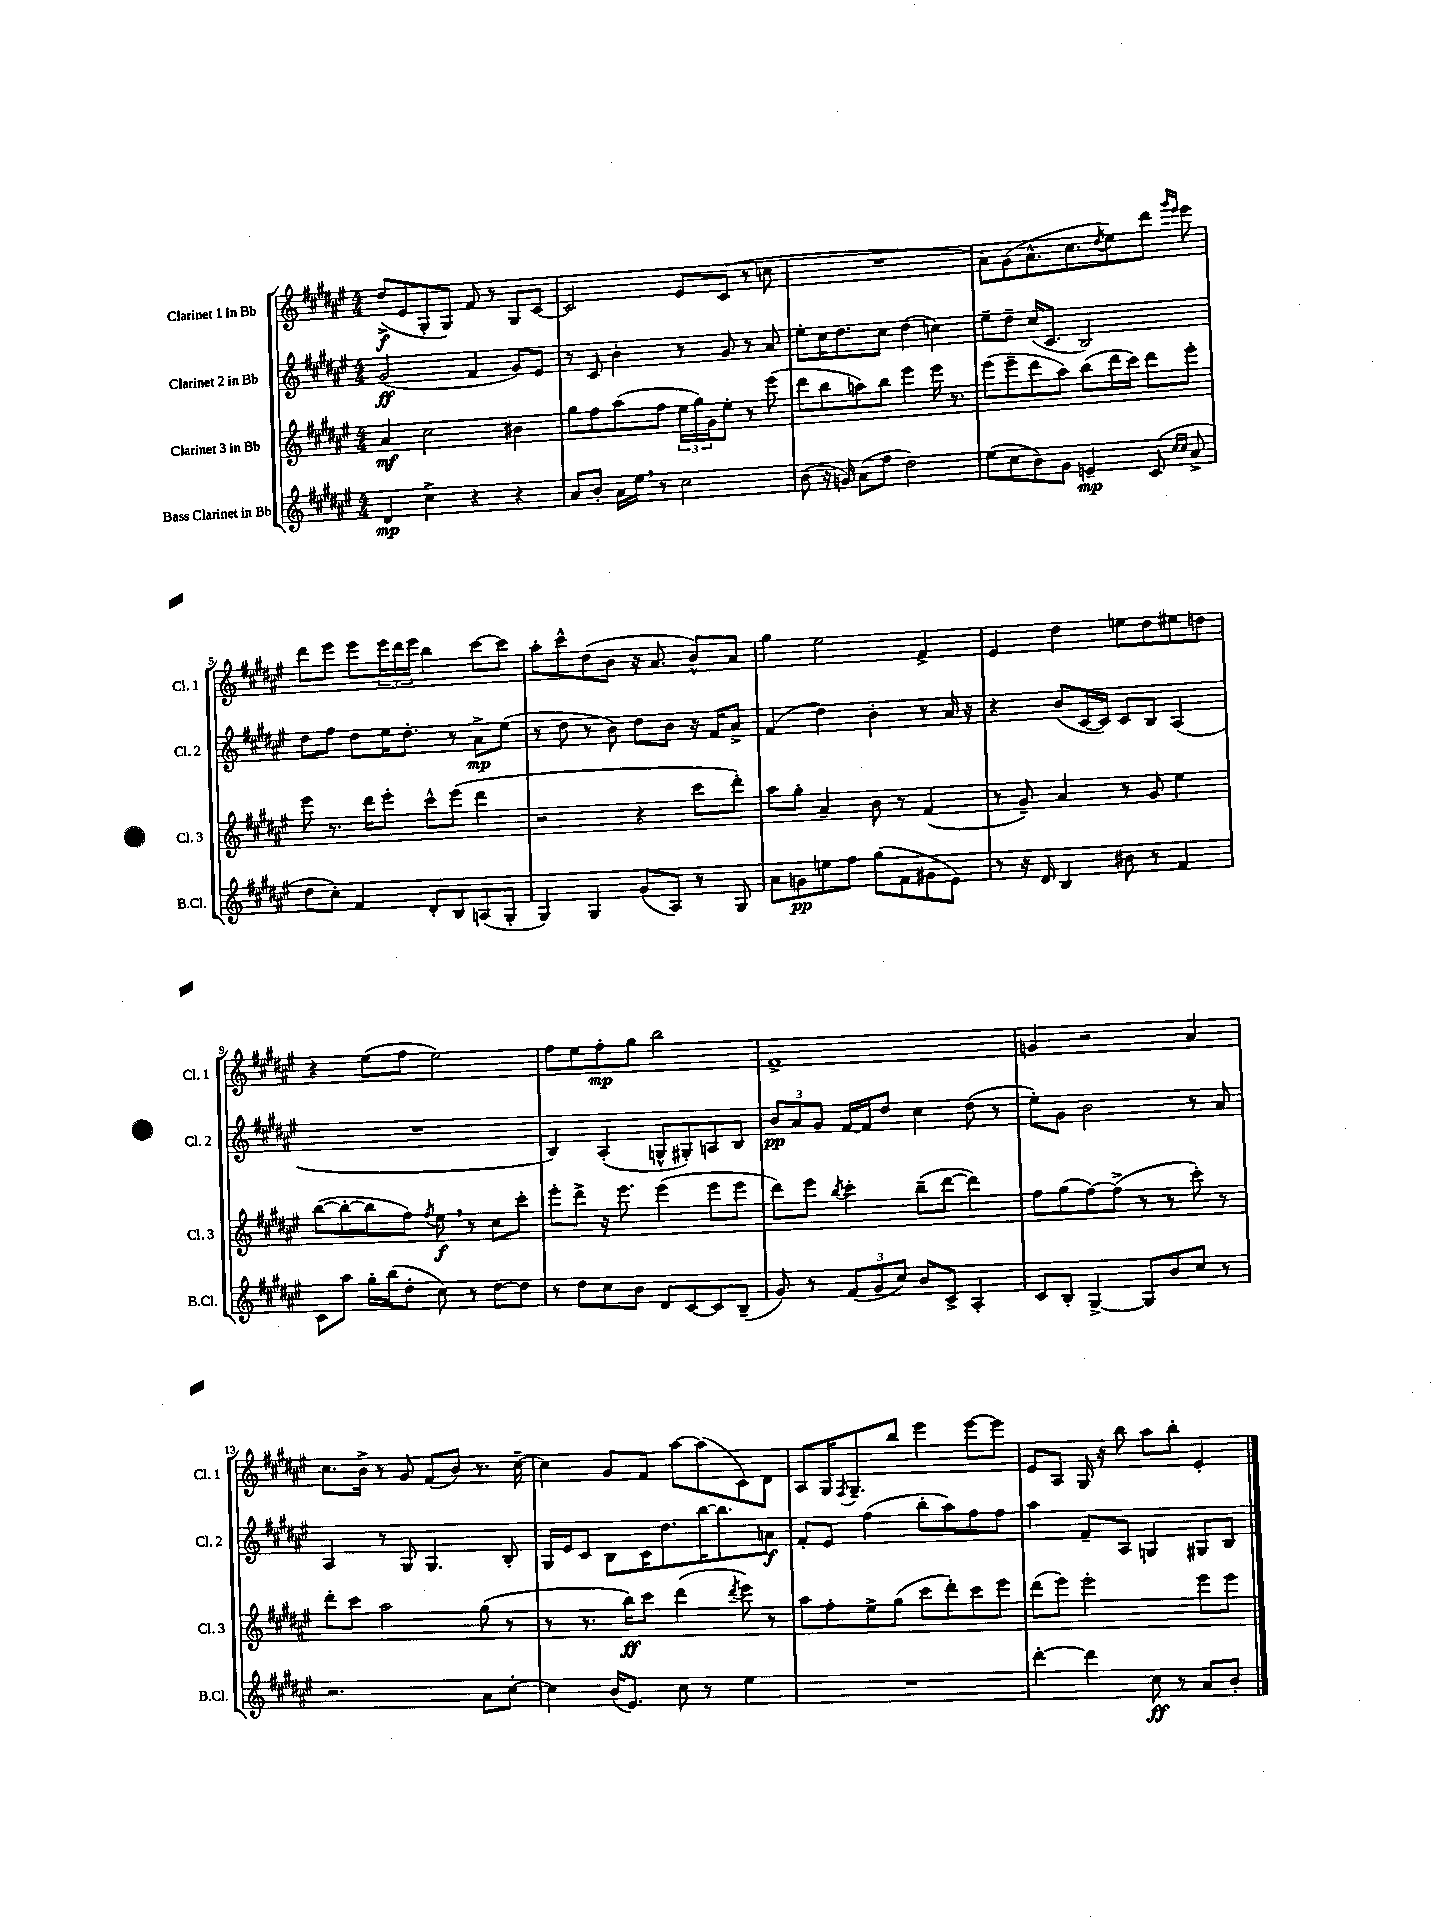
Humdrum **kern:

**kern	**dynam	**kern	**dynam	**kern	**dynam	**kern	**dynam
*part4	*part4	*part3	*part3	*part2	*part2	*part1	*part1
*staff4	*staff4	*staff3	*staff3	*staff2	*staff2	*staff1	*staff1
*I"Bass Clarinet in Bb	*	*I"Clarinet 3 in Bb	*	*I"Clarinet 2 in Bb	*	*I"Clarinet 1 in Bb	*
*I'B.Cl.	*	*I'Cl. 3	*	*I'Cl. 2	*	*I'Cl. 1	*
*clefG2	*	*clefG2	*	*clefG2	*	*clefG2	*
*k[f#c#g#d#a#e#]	*	*k[f#c#g#d#a#e#]	*	*k[f#c#g#d#a#e#]	*	*k[f#c#g#d#a#e#]	*
*M4/4	*	*M4/4	*	*M4/4	*	*M4/4	*
=1	=1	=1	=1	=1	=1	=1	=1
4d#/	mp	4a#/	mf	(2g#/	ff	(8dd#^/L	f
.	.	.	.	.	.	8e#/	.
4cc#^\	.	2cc#\	.	.	.	8G#'/	.
.	.	.	.	.	.	8G#/J)	.
4r	.	.	.	4f#/	.	8f#/	.
.	.	.	.	.	.	8r	.
4r	.	4b#X\	.	8g#/L)	.	8G#/L	.
.	.	.	.	8e#/J	.	[8c#/J	.
=2	=2	=2	=2	=2	=2	=2	=2
8a#/L	.	8gg#\L	.	8r	.	2c#/]	.
8b'/J	.	8ff#\	.	8c#/	.	.	.
16a#\LL	.	(8aa#\	.	4b'\	.	.	.
16ee#,\JJ	.	.	.	.	.	.	.
8r	.	8ff#\J	.	.	.	.	.
2cc#\	.	24ee#\LL	.	8r	.	8e#/L	.
.	.	24gg#\)	.	.	.	.	.
.	.	24g#\J	.	.	.	.	.
.	.	8ee#'\J	.	8g#/	.	(8c#/J	.
.	.	8r	.	8r	.	8r	.
.	.	(8eee#\	.	8a#/	.	8ccn\	.
=3	=3	=3	=3	=3	=3	=3	=3
(8b\	.	8ddd#\L	.	8ee#'\L	.	1r	.
16r	.	8bb\	.	16cc#\K	.	.	.
16gn/)	.	.	.	8.dd#\	.	.	.
(8a#\L	.	8aan\)	.	.	.	.	.
8ff#\J	.	8bb\J	.	8cc#\J	.	.	.
2dd#\)	.	4eee#\	.	(4dd#\	.	.	.
.	.	16eee#\	.	4ccn\)	.	.	.
.	.	8.r	.	.	.	.	.
=4	=4	=4	=4	=4	=4	=4	=4
(8ee#\L	.	(8eee#\L	.	8ee#~\L	.	8a#\L)	.
8cc#\	.	8eee#~\	.	8dd#~\J	.	(8g#\	.
8b\)	.	8ddd#\	.	(16cc#/KL	.	8.a#^^\	.
.	.	.	.	8.c#/J	.	.	.
8g#\J	.	8aa#\J)	.	.	.	.	.
.	.	.	.	.	.	8.cc#\	.
4en~/	mp	(8bb\L	.	2B/)	.	.	.
.	.	.	.	.	.	8qdd#/	.
.	.	16ddd#\L	.	.	.	8ee#\)	.
.	.	16ccc#\JJ)	.	.	.	.	.
(8c#/	.	8ddd#\L	.	.	.	8ddd#\J	.
16qqcc#/LL	.	.	.	.	.	16qqggg#/LL	.
16qqcc#/JJ	.	.	.	.	.	16qqeee#/JJ	.
8a#^/	.	8eee#'\J	.	.	.	8eee#\	.
!!LO:LB:g=z
=5	=5	=5	=5	=5	=5	=5	=5
8dd#\L	.	8eee#\	.	8dd#\L	.	8ddd#\L	.
8cc#'\J)	.	8.r	.	8ff#\J	.	8eee#\J	.
4f#/	.	.	.	8dd#\L	.	8eee#\L	.
.	.	16ddd#\KL	.	.	.	.	.
.	.	8eee#'\J	.	16ee#\K	.	24eee#\L	.
.	.	.	.	.	.	24ddd#\	.
.	.	.	.	8.dd#'\J	.	.	.
.	.	.	.	.	.	24eee#\JJ	.
8d#'/L	.	8ccc#^^\L	.	.	.	4bb\	.
8B/	.	(8eee#\J	.	8r	.	.	.
(8An/	.	4ddd#\	.	8a#^\L	mp	[8ccc#\L	.
8G#'/J	.	.	.	(8ee#\J	.	8ccc#\J]	.
=6	=6	=6	=6	=6	=6	=6	=6
4G#/)	.	2r	.	8r	.	8aa#'\L	.
.	.	.	.	8dd#\	.	8ccc#^^\	.
4G#/	.	.	.	8r	.	(8dd#\	.
.	.	.	.	8b\)	.	8b\J	.
(8g#/L	.	4r	.	8dd#\L	.	16r	.
.	.	.	.	.	.	8.a#/	.
8A#/J)	.	.	.	8b\J	.	.	.
8r	.	8ccc#\L	.	16r	.	8b^^/L)	.
.	.	.	.	16f#/KL	.	.	.
8G#/	.	8ddd#'\J)	.	8a#^/J	.	8a#/J	.
=7	=7	=7	=7	=7	=7	=7	=7
8a#\L	.	8aa#\L	.	(4f#/	.	4gg#\	.
8gn\	pp	8gg#'\J	.	.	.	.	.
8een\	.	4a#~/	.	4dd#\)	.	2ee#\	.
8ff#\J	.	.	.	.	.	.	.
(8gg#\L	.	8b\	.	4b'\	.	.	.
8f#\	.	8r	.	.	.	.	.
8g#X\	.	(4f#/	.	8r	.	4f#^/	.
8e#\J)	.	.	.	16a#/	.	.	.
.	.	.	.	16r	.	.	.
=8	=8	=8	=8	=8	=8	=8	=8
8r	.	8r	.	4r	.	4e#/	.
16r	.	8g#~/)	.	.	.	.	.
16d#/	.	.	.	.	.	.	.
4B/	.	4a#/	.	(8b/L	.	4dd#\	.
.	.	.	.	[16c#/L	.	.	.
.	.	.	.	16c#/JJ])	.	.	.
8b#X\	.	8r	.	8c#/L	.	8een\L	.
8r	.	8g#/	.	8B/J	.	8dd#\	.
4f#/	.	4ee#\	.	(4A#/	.	8ee#X\	.
.	.	.	.	.	.	8ddn\J	.
!!LO:LB:g=z
=9	=9	=9	=9	=9	=9	=9	=9
8c#\L	.	([8bb\L	.	1r	.	4r	.
8aa#\J	.	8bb'\_	.	.	.	.	.
16gg#'\LL	.	8bb\]	.	.	.	(8ee#\L	.
(16bb\J	.	.	.	.	.	.	.
8dd#'\J	.	8ff#\J)	.	.	.	8ff#\J	.
.	.	8qff#/	.	.	.	.	.
8cc#\)	.	8ee#,\	f	.	.	2ee#\)	.
8r	.	8r	.	.	.	.	.
[8dd#\L	.	8cc#\L	.	.	.	.	.
8dd#\J]	.	8ccc#'\J	.	.	.	.	.
=10	=10	=10	=10	=10	=10	=10	=10
8r	.	8eee#'\L	.	4B/)	.	8ff#\L	.
8dd#\L	.	8ddd#^\J	.	.	.	8ee#\	.
8cc#\	.	16r	.	(4A#'/	.	8ff#'\	mp
.	.	8.eee#\	.	.	.	.	.
8b\J	.	.	.	.	.	8gg#\J	.
8d#/L	.	(4eee#\	.	8Gn^^/L	.	2bb\	.
[8c#/	.	.	.	8G#X'/)	.	.	.
8c#/]	.	8eee#\L	.	8An/	.	.	.
(8B~/J	.	8eee#\J	.	8B/J	.	.	.
=11	=11	=11	=11	=11	=11	=11	=11
8g#/)	.	8ddd#\L)	.	12b/L	pp	1f#^	.
.	.	.	.	12a#/	.	.	.
8r	.	8eee#\J	.	.	.	.	.
.	.	.	.	12g#/J	.	.	.
.	.	8qbb/	.	.	.	.	.
(12f#/L	.	4ccc#'\	.	[16f#/LL	.	.	.
.	.	.	.	16f#/J]	.	.	.
12g#/	.	.	.	.	.	.	.
.	.	.	.	8dd#/J	.	.	.
12cc#/J)	.	.	.	.	.	.	.
8b/L	.	(8bb~\L	.	4cc#\	.	.	.
8c#^/J	.	[8ddd#\J	.	.	.	.	.
4A#'/	.	4ddd#\])	.	(8dd#\	.	.	.
.	.	.	.	8r	.	.	.
=12	=12	=12	=12	=12	=12	=12	=12
8c#/L	.	8ff#\L	.	8ee#'\L)	.	4gn/	.
8B'/J	.	(8gg#\	.	8g#\J	.	.	.
[4G#^/	.	[8ff#\)	.	2b\	.	2r	.
.	.	(8ff#^\J]	.	.	.	.	.
8G#/L]	.	8r	.	.	.	.	.
8b/	.	8r	.	.	.	.	.
8cc#/J	.	8ccc#'\)	.	8r	.	4a#/	.
8r	.	8r	.	8a#/	.	.	.
!!LO:LB:g=z
=13	=13	=13	=13	=13	=13	=13	=13
2.r	.	8ddd#'\L	.	4A#/	.	8.cc#\L	.
.	.	8ccc#\J	.	.	.	.	.
.	.	.	.	.	.	16b^\Jk	.
.	.	2aa#\	.	8r	.	8r	.
.	.	.	.	8G#/	.	8g#/	.
.	.	.	.	4.G#/	.	(8f#/L	.
.	.	.	.	.	.	8b/J)	.
8a#\L	.	(8gg#\	.	.	.	8.r	.
[8cc#'\J	.	8r	.	8B'/	.	.	.
.	.	.	.	.	.	[16cc#~\	.
=14	=14	=14	=14	=14	=14	=14	=14
4cc#\]	.	8r	.	16G#/LL	.	4cc#\]	.
.	.	.	.	16e#/J	.	.	.
.	.	8.r	.	8c#/J	.	.	.
(16b/KL	.	.	.	8B\L	.	8g#/L	.
8.e#/J)	.	16bb\KL)	ff	.	.	.	.
.	.	8ccc#\J	.	16c#\K	.	8f#/J	.
.	.	.	.	8.dd#\	.	.	.
8cc#\	.	(4ddd#\	.	.	.	[8aa#\L	.
8r	.	.	.	[16bb\K	.	(8aa#\]	.
.	.	.	.	8.bb\]	.	.	.
.	.	8qddd#/	.	.	.	.	.
4ee#\	.	8eee#\)	.	.	.	8c#\)	.
.	.	8r	.	8an\J	f	8d#\J	.
=15	=15	=15	=15	=15	=15	=15	=15
1r	.	8aa#\L	.	8f#'/L	.	8A#/L	.
.	.	8ff#'\	.	8e#/J	.	16G#/K	.
.	.	.	.	.	.	8qF#/	.
.	.	.	.	.	.	8.G#~/	.
.	.	8ee#^\	.	(4ff#\	.	.	.
.	.	(8gg#\J	.	.	.	8bb/J	.
.	.	8ccc#\L	.	8bb'\L	.	4eee#\	.
.	.	8ddd#'\)	.	8aa#\)	.	.	.
.	.	8ccc#\	.	8ff#\	.	[8eee#\L	.
.	.	8eee#\J	.	8ff#\J	.	8eee#\J]	.
=16	=16	=16	=16	=16	=16	=16	=16
[4ddd#'\	.	(8ddd#\L	.	4aa#\	.	8e#/L	.
.	.	8eee#\J)	.	.	.	8A#/J	.
4ddd#\]	.	2eee#'\	.	8f#~/L	.	16G#/	.
.	.	.	.	.	.	16r	.
.	.	.	.	8A#/J	.	8bb\	.
8cc#\	ff	.	.	4Gn/	.	8aa#\L	.
8r	.	.	.	.	.	8bb'\J	.
8a#/L	.	8eee#\L	.	8G#X/L	.	4e#'/	.
8b'/J	.	8eee#\J	.	8B/J	.	.	.
==	==	==	==	==	==	==	==
*-	*-	*-	*-	*-	*-	*-	*-
